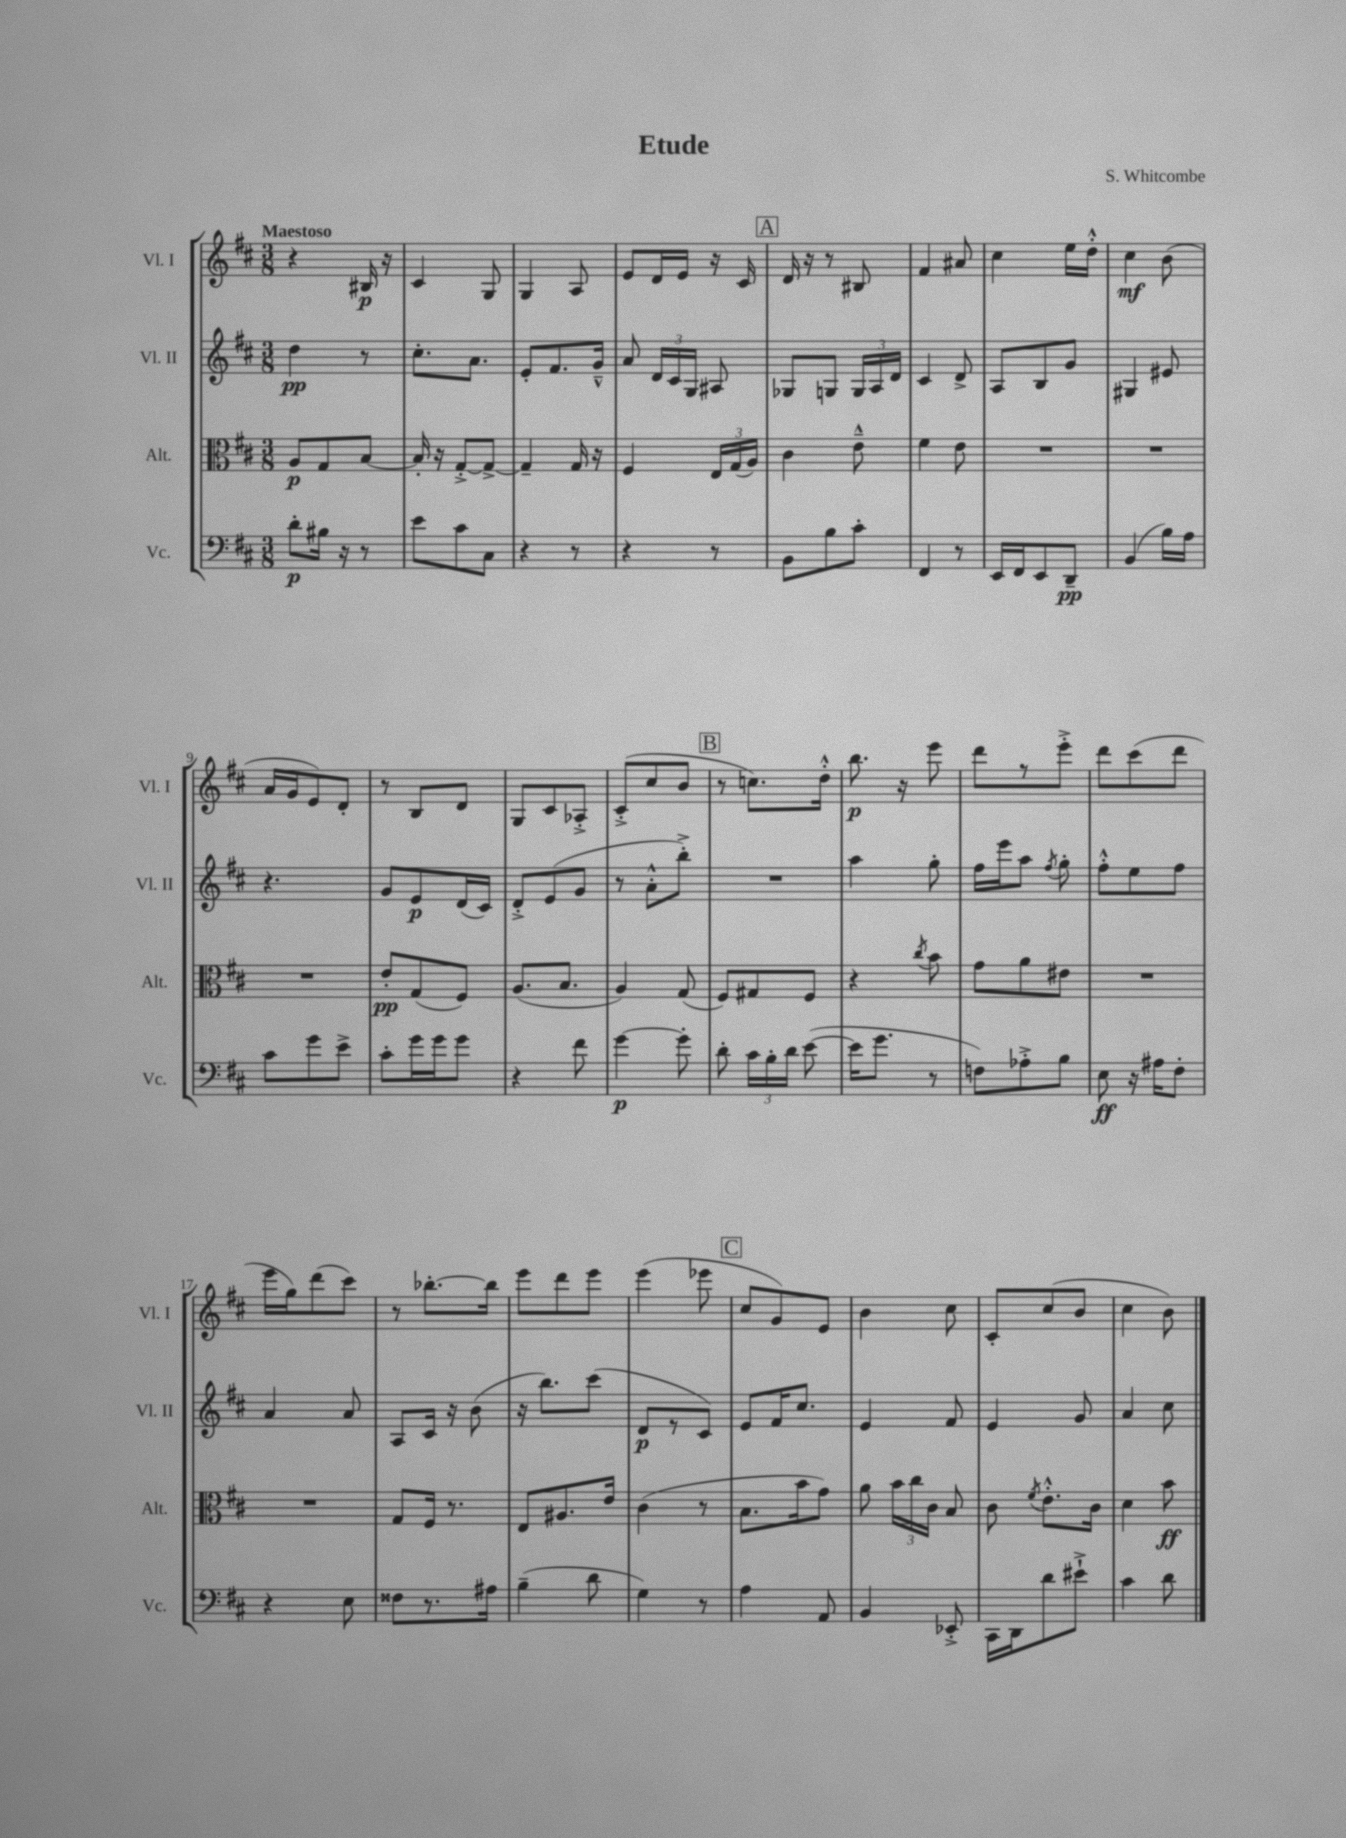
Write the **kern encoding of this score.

**kern	**kern	**kern	**kern
*staff4	*staff3	*staff2	*staff1
*clefF4	*clefC3	*clefG2	*clefG2
*k[f#c#]	*k[f#c#]	*k[f#c#]	*k[f#c#]
*M3/8	*M3/8	*M3/8	*M3/8
8d'	8A	4dd	4r
16B#	8G	.	.
16r	.	.	.
8r	[8B	8r	16B#
.	.	.	16r
=	=	=	=
8e	16B']	8.cc#'	4c#
.	16r	.	.
8c#	[8G'^	.	.
.	.	8.a	.
8C#	8G^_	.	8G
=	=	=	=
4r	4G~]	8e'	4G
.	.	8.f#	.
8r	16G	.	8A
.	16r	16g~^^	.
=	=	=	=
4r	4F#	8a	8e
.	.	24d	16d
.	.	24c#	.
.	.	.	16e
.	.	24G	.
8r	24E	8A#	16r
.	(24G	.	.
.	.	.	16c#
.	24A)	.	.
=	=	=	=
8BB	4c#	8G-	16d
.	.	.	16r
8B	.	8G	8r
8c#'	8e~^^	24G	8B#
.	.	24A	.
.	.	24d	.
=	=	=	=
4FF#	4f#	4c#	4f#
8r	8e	8d^	8a#
=	=	=	=
16EE	4.r	8A	4cc#
16FF#	.	.	.
8EE	.	8B	.
8DD~	.	8g	16ee
.	.	.	16dd'^^
=	=	=	=
(4BB	4.r	4G#	4cc#
16B)	.	8e#	(8b
16A	.	.	.
=	=	=	=
8c#	4.r	4.r	16a
.	.	.	16g
8g	.	.	8e)
8e^	.	.	8d'
=	=	=	=
8c#'	8e'	8g	8r
16g	(8G	8e	8B
16g	.	.	.
8g	8F#)	(16d	8d
.	.	16c#)	.
=	=	=	=
4r	(8.A	8d'^	8G
.	.	(8e	8c#
.	8.B	.	.
8f#	.	8g	8A-'^
=	=	=	=
[4g	4A)	8r	(8c#'^
.	.	8a'^^	8cc#
8g']	(8G	8bb'^)	8b
=	=	=	=
8d'	8F#)	4.r	8r
24c#	8G#	.	8.cc)
24B'	.	.	.
24d	.	.	.
([8e	8F#	.	.
.	.	.	16dd'^^
=	=	=	=
16e]	4r	4aa	8.bb
8.g	.	.	.
.	.	.	16r
.	8qcc#	.	.
8r	8b	8gg'	8eee
=	=	=	=
8F)	8g	16ff#	8ddd
.	.	16eee	.
8A-'^	8a	8aa	8r
.	.	8qff#	.
8B	8e#	8gg'	8eee'^
=	=	=	=
8E	4.r	8ff#'^^	8ddd
16r	.	8ee	(8ccc#
16A#	.	.	.
8F#'	.	8ff#	8ddd
=	=	=	=
4r	4.r	4a	16eee
.	.	.	16gg)
.	.	.	(8ddd
8E	.	8a	8ccc#)
=	=	=	=
8F##	8G	8A	8r
8.r	16F#	16c#	[8.bb-'
.	8.r	16r	.
.	.	(8b	.
16A#	.	.	16bb-]
=	=	=	=
(4B~	8E	16r	8eee
.	.	8.bb)	.
.	8.A#	.	8ddd
8d	.	(8ccc#	8eee
.	16e	.	.
=	=	=	=
4G)	(4c#	8d	(4eee
.	.	8r	.
8r	8r	8c#)	8eee-
=	=	=	=
4A	8.B	8e	8cc#
.	.	16f#	8g)
.	16b	8.cc#	.
8AA	8g)	.	8e
=	=	=	=
4BB	8a	4e	4b
.	24b	.	.
.	24cc#	.	.
.	24c#	.	.
8EE-'^	8B	8f#	8cc#
=	=	=	=
16CC#	8c#	4e	8c#'
16DD	.	.	.
.	8qf#	.	.
8d	8.e'^^	.	(8cc#
8e#`^	.	8g	8b
.	16c#	.	.
=	=	=	=
4c#	4d	4a	4cc#
8d	8b	8cc#	8b)
==	==	==	==
*-	*-	*-	*-
